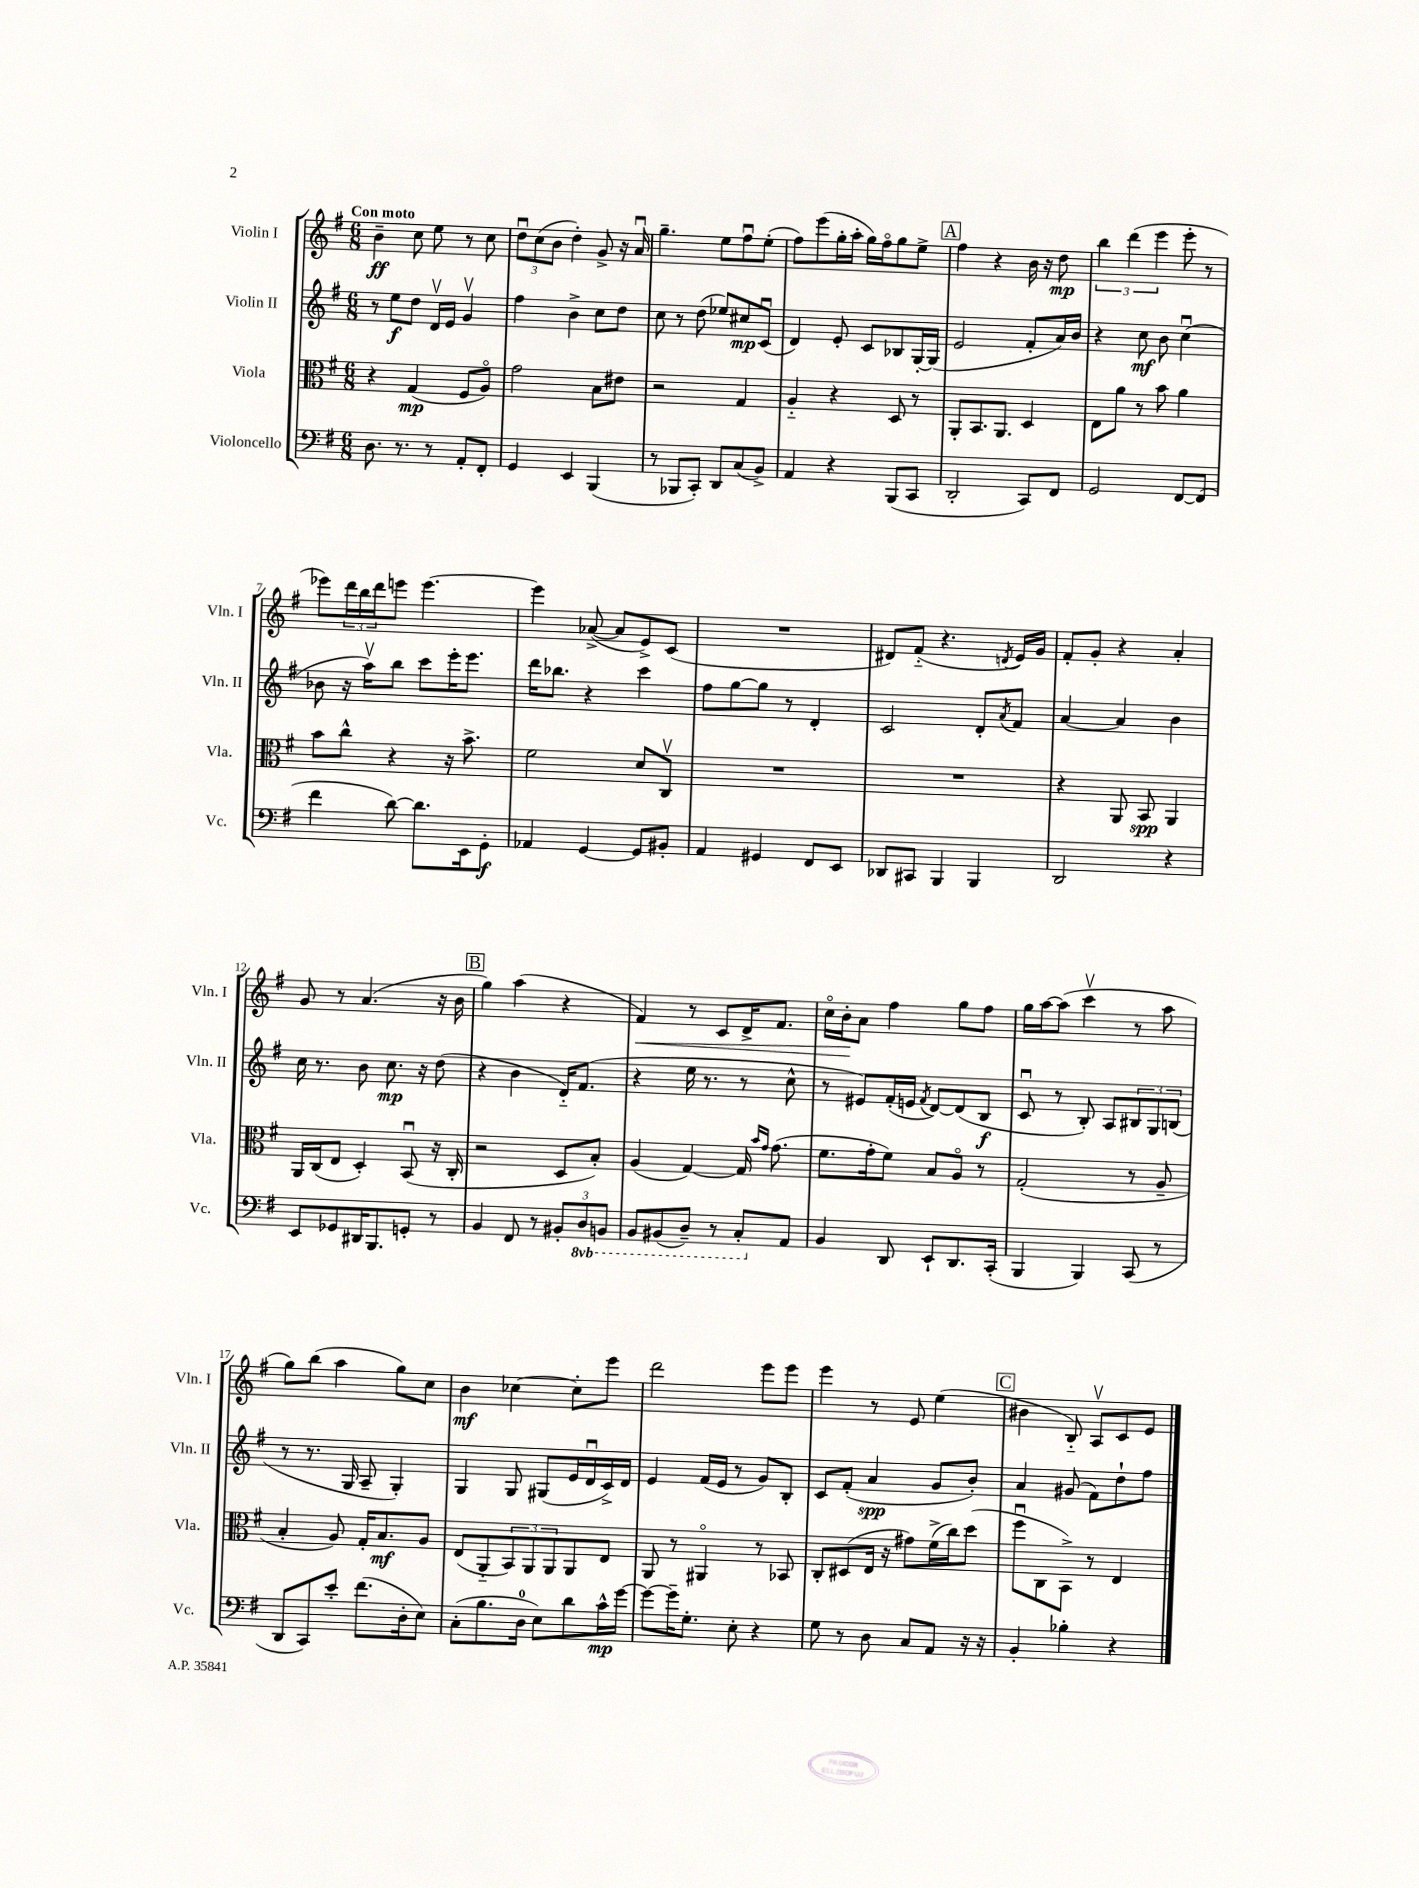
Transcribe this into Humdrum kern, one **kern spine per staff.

**kern	**kern	**kern	**kern
*staff4	*staff3	*staff2	*staff1
*clefF4	*clefC3	*clefG2	*clefG2
*k[f#]	*k[f#]	*k[f#]	*k[f#]
*M6/8	*M6/8	*M6/8	*M6/8
8.D\	4r	8r	4b~\
.	.	8ee\L	.
8.r	.	.	.
.	(4G/	8dd\J	8cc\
8r	.	16dv/LL	8ee\
.	.	16e/JJ	.
8AA'/L	8F#/L	4gv/	8r
8FF#'/J	8Ao/J)	.	8cc\
=	=	=	=
4GG/	2g\	4ff#\	12ddu\L
.	.	.	(12cc\
.	.	.	12b\J
4EE/	.	4b^\	4dd'\)
(4BBB/	8B\L	8cc\L	8g^/
.	8e#\J	8dd\J	16r
.	.	.	16au/
=	=	=	=
8r	2r	8cc\	4.gg~\
8BBB-/L	.	8r	.
8CC'/J)	.	(8dd\	.
8DD/L	.	8ee-/L)	8ee\L
(8C/	4G/	8cc#/	8ff#u\
8BB^/J)	.	(8cu/J	(8ee'\J
=	=	=	=
4AA/	4A'~/	4d/)	8ff#\L)
.	.	.	(8eee\
4r	4r	8e'/	16gg'\L
.	.	.	16aa'\JJ
.	.	8c/L	16gg\LL)
.	.	.	16ff#o\J
(8BBB/L	8D/	8B-/	8gg\
8CC/J	8r	[16G'/L	8ee^\J
.	.	(16G/]JJ	.
=	=	=	=
2DD'/	8AA'/L	2e/	4ff#\
.	8.BB/	.	.
.	.	.	4r
.	8.AA/J	.	.
8CC/L)	4D/	8f#'/L	16b\
.	.	.	16r
8FF#/J	.	16a/L)	8dd\
.	.	16b/JJ	.
=	=	=	=
2GG/	8E\L	4r	6bb\
.	8a\J	.	.
.	.	.	(6ddd\
.	8r	8cc\	.
.	.	.	6eee\
.	8b\	8b\	.
[8FF#/L	4a\	(4ccu\	8eee'\
(8FF#/]J	.	.	8r
=	=	=	=
4f#\	8b\L	8b-\	8eee-\L)
.	8cc^^\J	16r	24ddd\L
.	.	.	24bb\
.	.	16aav\LK)	.
.	.	.	24ddd\J
[8d\)	4r	8bb\J	8eee\J
8.d\]L	.	8ccc\L	[4.eee\
.	16r	16eee'\K	.
16EE\k	8.b^\	8.eee\J	.
8GG'\J	.	.	.
=	=	=	=
4AA-/	2f#\	16ddd\LK	4eee\]
.	.	8.bb-\J	.
[4GG/	.	4r	([8a-^/
.	.	.	8a-/]L
8GG/]L	8d/L	4ccc\	8e^/)
8BB#'/J	8Cv/J	.	(8c/J
=	=	=	=
4AA/	2.r	8ff#\L	2.r
.	.	[8gg\	.
4GG#/	.	8gg\]J	.
.	.	8r	.
8FF#/L	.	4d'/	.
8EE/J	.	.	.
=	=	=	=
8DD-/L	2.r	2c/	8d#/L)
8CC#/J	.	.	(8f#'~/J
4BBB/	.	.	4.r
4BBB/	.	8d'/L	.
.	.	8qa/	8qd/
.	.	8f#/J	16e/LL)
.	.	.	16g/JJ
=	=	=	=
2DD/	4r	[4a/	8f#'/L
.	.	.	8g'/J
.	8AA/	4a/]	4r
.	8BB/	.	.
4r	4AA/	4b\	4a'/
=	=	=	=
8EE/L	16AA/LL	16cc\	8g/
.	(16C/J	8.r	.
8GG-/	8E/J	.	8r
16DD#/K	4D'/)	8b\	(4.a/
8.BBB/	.	.	.
.	.	8.cc\	.
8GG'/J	(8BBu/	.	.
.	.	16r	.
8r	16r	(8dd\	16r
.	16C'/	.	16b\
=	=	=	=
4BB/	2r	4r	4gg\)
8FF#/	.	4b\	(4aa\
8r	.	.	.
12BB#'/L	8D/L	16d'~/LK)	4r
.	.	(8.f#/J	.
12DD/	.	.	.
.	8B'/J)	.	.
12BBB/J	.	.	.
=	=	=	=
8BBB/L	(4A/	4r	4f#/)
(8BBB#/	.	.	.
8DD~/J)	[4G/)	16ee\	8r
.	.	8.r	.
8r	.	.	8c/L
8CC'/L	16G/]	8r	16d^/K
.	16qqb/LL	.	.
.	16qqg/JJ	.	.
.	(8.g\	.	8.f#/J
8AA/J	.	8cc^^\	.
=	=	=	=
4BB/	8.f#\L	8r	16cco\LL
.	.	.	16b'\J
.	.	8e#/L)	8a\J
.	16g'\k	.	.
8DD/	8f#\J)	(16f#'/L	4ff#\
.	.	16e/JJ	.
.	.	8qf#/	.
8EE`/L	8B/L	[8d/L)	.
8.DD/	8Ao/J	(8d/]	8gg\L
.	8r	8B/J	8ff#\J
(16CC'/Jk	.	.	.
=	=	=	=
4BBB/	(2G'/	8cu/	16gg\LL
.	.	.	[16aa\J
.	.	8r	(8aa\]J
4BBB/)	.	8B'/)	4cccv\
.	.	8A/L	.
(8CC/	8r	12B#/	8r
.	.	12G/	.
8r	8A~/	.	8aa\
.	.	(12B/J	.
=	=	=	=
8DD/L	4B'/	8r	8gg\L)
8CC/)	.	8.r	(8bb\J
8e'/J	8A/)	.	4aa\
.	.	16G/	.
(8.f#\L	16G'/LK	8A~/	.
.	8.B/	.	.
.	.	4G'/)	8gg\L)
16D'\k	.	.	.
8E\J)	8A/J	.	8cc\J
=	=	=	=
(8C'\L	(8E/L	4G/	4b\
8.B\	8AA'~/	.	.
.	12BB/)	8G/	[4cc-\
16D\Jk	.	.	.
.	12AA/	.	.
8E\L)	.	(8G#/L	.
.	12AA/	.	.
8d\	8AA/	16e/L	8cc-'\]L
.	.	16du/	.
16c^^\L	8E/J	16c^/)	8eee\J
[16g\JJ	.	16d/JJ	.
=	=	=	=
8g\_L	8AA/	4e/	2ddd\
16g~\]K	8r	.	.
8.G'\J	.	.	.
.	4AA#o/	(16f#/LL	.
.	.	16e/JJ	.
8E'\	.	8r	.
4r	8r	8g/L)	8eee\L
.	8BB-/	8B'/J	8eee\J
=	=	=	=
8G\	8C'/L	8c/L	4eee\
8r	(8D#/	(8f#'/J	.
8D\	16E/Jk	4a/	8r
.	16r	.	.
8C/L	8g#\L)	.	8e/
8AA/J	(16f#^\L	8g/L	(4ee\
.	16cc\J)	.	.
16r	(8dd\J	8b'/J)	.
16r	.	.	.
=	=	=	=
4BB'/	8ff#u\L	4a/	4b#\
.	8C\	.	.
4B-'\	8BB^\J)	(8g#/	8B'~/)
.	8r	8f#\L)	8Av/L
4r	4E/	8dd`\	8c/
.	.	8ff#\J	8e/J
==	==	==	==
*-	*-	*-	*-
